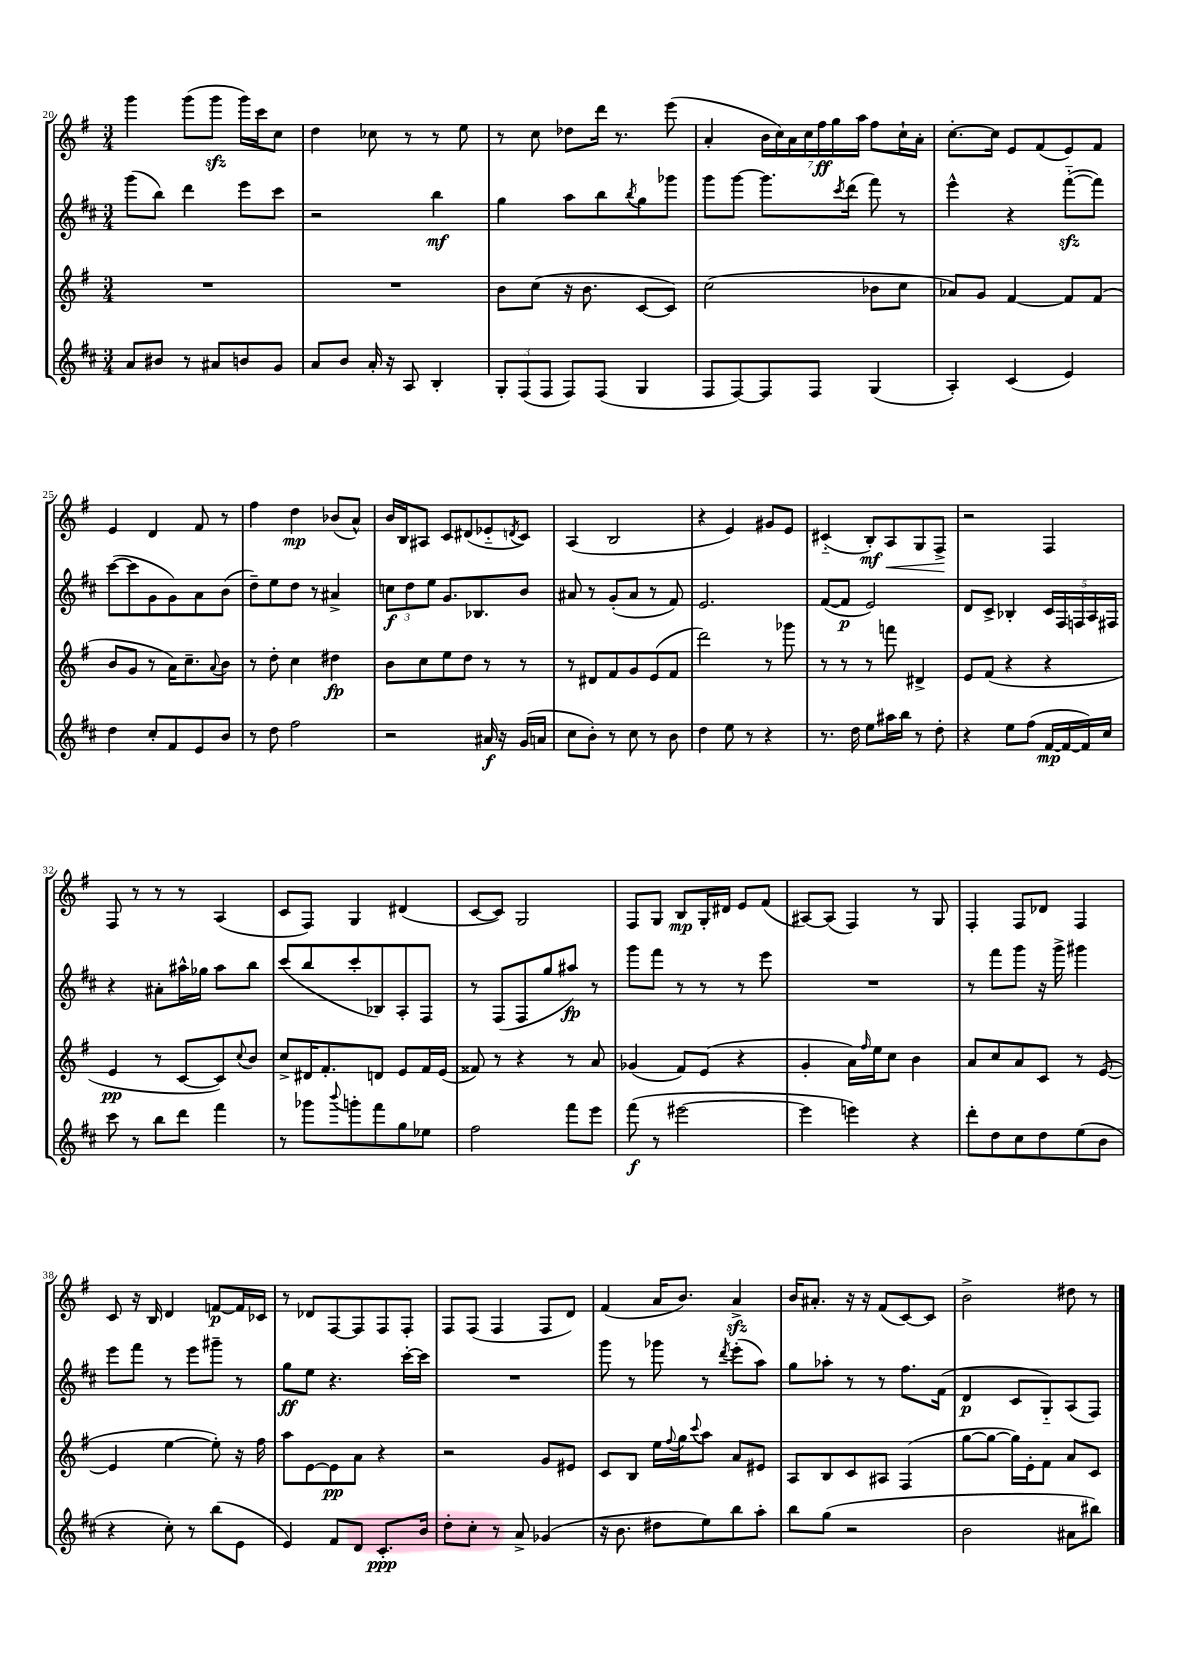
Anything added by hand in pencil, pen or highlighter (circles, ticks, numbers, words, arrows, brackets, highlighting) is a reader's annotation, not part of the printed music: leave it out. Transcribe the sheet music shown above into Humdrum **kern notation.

**kern	**dynam	**kern	**dynam	**kern	**dynam	**kern	**dynam
*part4	*part4	*part3	*part3	*part2	*part2	*part1	*part1
*staff4	*staff4	*staff3	*staff3	*staff2	*staff2	*staff1	*staff1
*clefG2	*	*clefG2	*	*clefG2	*	*clefG2	*
*k[f#c#]	*	*k[f#]	*	*k[f#c#]	*	*k[f#]	*
*M3/4	*	*M3/4	*	*M3/4	*	*M3/4	*
=20	=20	=20	=20	=20	=20	=20	=20
8a/L	.	2.r	.	(8ggg\L	.	4ggg\	.
8b#X/J	.	.	.	8bb\J)	.	.	.
8r	.	.	.	4ddd\	.	(8ggg\L	.
8a#X/L	.	.	.	.	.	8gggzz\J	.
8bn/	.	.	.	8eee\L	.	16ggg\LL)	.
.	.	.	.	.	.	16ccc\J	.
8g/J	.	.	.	8ccc#\J	.	8cc\J	.
=21	=21	=21	=21	=21	=21	=21	=21
8a/L	.	2.r	.	2r	.	4dd\	.
8b/J	.	.	.	.	.	.	.
16a'/	.	.	.	.	.	8cc-X\	.
16r	.	.	.	.	.	.	.
8A/	.	.	.	.	.	8r	.
4B'/	.	.	.	4bb\	mf	8r	.
.	.	.	.	.	.	8ee\	.
=22	=22	=22	=22	=22	=22	=22	=22
12G'/L	.	8b\L	.	4gg\	.	8r	.
(12F#/	.	.	.	.	.	.	.
.	.	(8cc\J	.	.	.	8cc\	.
12F#/J	.	.	.	.	.	.	.
8F#/L)	.	16r	.	8aa\L	.	8dd-X\L	.
.	.	8.b\	.	.	.	.	.
(8F#/J	.	.	.	8bb\	.	16ddd\Jk	.
.	.	.	.	.	.	8.r	.
.	.	.	.	8qbb/	.	.	.
4G/	.	[8c/L	.	8gg\	.	.	.
.	.	8c/J])	.	8ggg-X\J	.	(8eee\	.
=23	=23	=23	=23	=23	=23	=23	=23
8F#/L	.	(2cc\	.	8ggg\L	.	4a'/	.
[8F#/)	.	.	.	[8ggg\J	.	.	.
8F#/]	.	.	.	8.ggg\L]	.	28b\LL	.
.	.	.	.	.	.	28cc\)	.
.	.	.	.	.	.	28a\	.
.	.	.	.	.	.	28cc\	.
8F#/J	.	.	.	.	.	.	.
.	.	.	.	.	.	28ff#\	ff
.	.	.	.	.	.	28gg\	.
.	.	.	.	8qccc#/	.	.	.
.	.	.	.	(16ddd\Jk	.	.	.
.	.	.	.	.	.	28aa\JJ	.
(4G/	.	8b-X\L	.	8fff#\)	.	8ff#\L	.
.	.	8cc\J	.	8r	.	16cc`\L	.
.	.	.	.	.	.	16a'\JJ	.
=24	=24	=24	=24	=24	=24	=24	=24
4A'/)	.	8a-X/L)	.	4eee^^\	.	[8.cc'\L	.
.	.	8g/J	.	.	.	.	.
.	.	.	.	.	.	16cc\Jk]	.
(4c#/	.	[4f#/	.	4r	.	8e/L	.
.	.	.	.	.	.	(8f#/	.
4e/)	.	8f#/L]	.	([8fff#zz\L	.	8e/)	.
.	.	(8f#/J	.	8fff#\J])	.	8f#/J	.
!!LO:LB:g=z
=25	=25	=25	=25	=25	=25	=25	=25
4dd\	.	8b/L	.	([8ccc#\L	.	4e/	.
.	.	8g/J	.	8ccc#\]	.	.	.
8cc#'/L	.	8r	.	8g\	.	4d/	.
8f#/	.	16a\KL)	.	8g\)	.	.	.
.	.	8.cc~\	.	.	.	.	.
8e/	.	.	.	8a\	.	8f#/	.
.	.	8qqa/	.	.	.	.	.
8b/J	.	8b\J	.	(8b\J	.	8r	.
=26	=26	=26	=26	=26	=26	=26	=26
8r	.	8r	.	8dd~\L)	.	4ff#\	.
8dd\	.	8dd'\	.	8ee\	.	.	.
2ff#\	.	4cc\	.	8dd\J	.	4dd\	mp
.	.	.	.	8r	.	.	.
.	.	4dd#X\	fp	4a#X^/	.	(8b-X/L	.
.	.	.	.	.	.	8a^^/J)	.
=27	=27	=27	=27	=27	=27	=27	=27
2r	.	8b\L	.	12ccn\L	f	16b/LL	.
.	.	.	.	.	.	16B/J	.
.	.	.	.	12dd\	.	.	.
.	.	8cc\	.	.	.	8A#X/J	.
.	.	.	.	12ee\J	.	.	.
.	.	8ee\	.	8.g/L	.	8c/L	.
.	.	8dd\J	.	.	.	(8d#X/	.
.	.	.	.	8.B-X/	.	.	.
16a#X/	f	8r	.	.	.	8e-X/	.
16r	.	.	.	.	.	.	.
.	.	.	.	.	.	8qdn/	.
(16g/LL	.	8r	.	8b/J	.	8c/J)	.
16an/JJ	.	.	.	.	.	.	.
=28	=28	=28	=28	=28	=28	=28	=28
8cc#\L	.	8r	.	8a#X/	.	(4A/	.
8b'\J)	.	8d#X/L	.	8r	.	.	.
8r	.	8f#/	.	(8g'/L	.	2B/	.
8cc#\	.	8g/	.	8a#/J	.	.	.
8r	.	(8e/	.	8r	.	.	.
8b\	.	8f#/J	.	8f#/)	.	.	.
=29	=29	=29	=29	=29	=29	=29	=29
4dd\	.	2ddd\)	.	2.e/	.	4r	.
8ee\	.	.	.	.	.	4e/)	.
8r	.	.	.	.	.	.	.
4r	.	8r	.	.	.	8g#X/L	.
.	.	8ggg-X\	.	.	.	8e/J	.
=30	=30	=30	=30	=30	=30	=30	=30
8.r	.	8r	.	([8f#/L	.	(4c#X/	.
.	.	8r	.	8f#/J]	p	.	.
16dd\	.	.	.	.	.	.	.
8ee\L	.	8r	.	2e/)	.	8B'/L)	mf
!	!	!	!	!	!	!	!LO:HP:b
16aa#X\L	.	8fffn\	.	.	.	8A/	<
16bb\JJ	.	.	.	.	.	.	.
8r	.	4d#X^/	.	.	.	8G/	.
8dd'\	.	.	.	.	.	8F#^/J	.
.	.	.	.	.	.	.	[
=31	=31	=31	=31	=31	=31	=31	=31
4r	.	8e/L	.	8d/L	.	2r	.
.	.	(8f#/J	.	8c#^/J	.	.	.
8ee\L	.	4r	.	4B-X'/	.	.	.
(8ff#\J	.	.	.	.	.	.	.
[16f#/LL	mp	4r	.	20c#/LL	.	4F#/	.
.	.	.	.	20F#/	.	.	.
16f#/_	.	.	.	.	.	.	.
.	.	.	.	20Fn/	.	.	.
16f#/])	.	.	.	.	.	.	.
.	.	.	.	20A/	.	.	.
16cc#/JJ	.	.	.	.	.	.	.
.	.	.	.	20F#X/JJ	.	.	.
!!LO:LB:g=z
=32	=32	=32	=32	=32	=32	=32	=32
8ccc#\	.	4e/	pp	4r	.	8F#/	.
8r	.	.	.	.	.	8r	.
8bb\L	.	8r	.	8a#X'\L	.	8r	.
8ddd\J	.	[8c/L	.	16aa#X^^\L	.	8r	.
.	.	.	.	16gg-X\JJ	.	.	.
4fff#\	.	8c/])	.	8aa#\L	.	(4A/	.
.	.	8qqcc/	.	.	.	.	.
.	.	8b/J	.	8bb\J	.	.	.
=33	=33	=33	=33	=33	=33	=33	=33
8r	.	8cc^/L	.	(8ccc#/L	.	8c/L	.
8ggg-X\L	.	16d#X/K	.	8bb/	.	8F#/J)	.
.	.	8.f#'/	.	.	.	.	.
8qqbbb/	.	.	.	.	.	.	.
8gggn'\	.	.	.	8ccc#'/	.	4G/	.
8fff#\	.	8dn/J	.	8B-X/)	.	.	.
8gg\	.	8e/L	.	8A'/	.	(4d#X/	.
8ee-X\J	.	16f#/L	.	8F#/J	.	.	.
.	.	(16e/JJ	.	.	.	.	.
=34	=34	=34	=34	=34	=34	=34	=34
2ff#\	.	8f##X/)	.	8r	.	[8c/L	.
.	.	8r	.	(8F#/L	.	8c/J])	.
.	.	4r	.	8F#/	.	2G/	.
.	.	.	.	8gg/	.	.	.
8fff#\L	.	8r	.	8aa#X/J)	fp	.	.
8eee\J	.	8a/	.	8r	.	.	.
=35	=35	=35	=35	=35	=35	=35	=35
(8fff#\	f	(4g-X/	.	8ggg\L	.	8F#/L	.
8r	.	.	.	8fff#\J	.	8G/J	.
[2eee#X\	.	8f#/L)	.	8r	.	8B/L	mp
.	.	(8e/J	.	8r	.	16G'/L	.
.	.	.	.	.	.	16d#X/JJ	.
.	.	4r	.	8r	.	8e/L	.
.	.	.	.	8eee\	.	(8f#/J	.
=36	=36	=36	=36	=36	=36	=36	=36
4eee#\]	.	4g'/	.	2.r	.	[8A#X/L)	.
.	.	.	.	.	.	(8A#/J]	.
4eeen\)	.	16a\LL)	.	.	.	4F#/)	.
.	.	16qqff#/	.	.	.	.	.
.	.	16ee\J	.	.	.	.	.
.	.	8cc\J	.	.	.	.	.
4r	.	4b\	.	.	.	8r	.
.	.	.	.	.	.	8G/	.
=37	=37	=37	=37	=37	=37	=37	=37
8ddd'\L	.	8a/L	.	8r	.	4F#'/	.
8dd\	.	8cc/	.	8fff#\L	.	.	.
8cc#\	.	8a/	.	8ggg\J	.	8F#/L	.
8dd\	.	8c/J	.	16r	.	8d-X/J	.
.	.	.	.	16ggg^\	.	.	.
(8ee\	.	8r	.	4ggg#X\	.	4F#/	.
8b\J	.	([8e/	.	.	.	.	.
!!LO:LB:g=z
=38	=38	=38	=38	=38	=38	=38	=38
4r	.	4e/]	.	8eee\L	.	8c/	.
.	.	.	.	8fff#\J	.	16r	.
.	.	.	.	.	.	16B/	.
8cc#'\)	.	[4ee\	.	8r	.	4d/	.
8r	.	.	.	8eee\L	.	.	.
(8bb\L	.	8ee'\])	.	8ggg#X~\J	.	[8fn/L	p
8e\J	.	16r	.	8r	.	16f/L]	.
.	.	16ff#\	.	.	.	16c-X/JJ	.
=39	=39	=39	=39	=39	=39	=39	=39
4e/)	.	8aa\L	.	8gg\L	ff	8r	.
.	.	[8e\	.	8ee\J	.	8d-X/L	.
8f#/L	.	8e\]	pp	4.r	.	[8F#/	.
8d/J	.	8a\J	.	.	.	8F#/]	.
8.c#'/L	ppp	4r	.	.	.	8F#/	.
.	.	.	.	[16ccc#'\LL	.	8F#'/J	.
16b/Jk	.	.	.	16ccc#\JJ]	.	.	.
=40	=40	=40	=40	=40	=40	=40	=40
8dd'\L	.	2r	.	2.r	.	8F#/L	.
8cc#'\J	.	.	.	.	.	(8F#/J	.
8r	.	.	.	.	.	4F#/	.
8a^/	.	.	.	.	.	.	.
(4g-X/	.	8g/L	.	.	.	8F#/L	.
.	.	8e#X/J	.	.	.	8d/J)	.
=41	=41	=41	=41	=41	=41	=41	=41
16r	.	8c/L	.	8ggg\	.	(4f#/	.
8.b\	.	.	.	.	.	.	.
.	.	8B/J	.	8r	.	.	.
8dd#X\L	.	16ee\LL	.	8ggg-X\	.	16a/KL	.
.	.	8qqff#/	.	.	.	.	.
.	.	16gg\J	.	.	.	8.b/J)	.
.	.	8qqccc/	.	.	.	.	.
8ee\)	.	8aa\J	.	8r	.	.	.
.	.	.	.	8qddd/	.	.	.
8bb\	.	8a/L	.	(8eee'\L	.	4azz^/	.
8aa'\J	.	8e#X/J	.	8aa\J)	.	.	.
=42	=42	=42	=42	=42	=42	=42	=42
8bb\L	.	8A/L	.	8gg\L	.	16b/KL	.
.	.	.	.	.	.	8.a#X'/J	.
(8gg\J	.	8B/	.	8aa-X'\J	.	.	.
2r	.	8c/	.	8r	.	16r	.
.	.	.	.	.	.	16r	.
.	.	8A#X/J	.	8r	.	(8f#/L	.
.	.	(4F#/	.	8.ff#\L	.	[8c/)	.
.	.	.	.	.	.	8c/J]	.
.	.	.	.	(16f#\Jk	.	.	.
=43	=43	=43	=43	=43	=43	=43	=43
2b\	.	[8gg\L	.	4d/	p	2b^\	.
.	.	8gg\J_	.	.	.	.	.
.	.	16gg\LL])	.	8c#/L	.	.	.
.	.	16e'\J	.	.	.	.	.
.	.	8f#\J	.	8G/)	.	.	.
8a#X\L	.	8a/L	.	(8A/	.	8dd#X\	.
8bb#X\J)	.	8c/J	.	8F#/J)	.	8r	.
==	==	==	==	==	==	==	==
*-	*-	*-	*-	*-	*-	*-	*-
